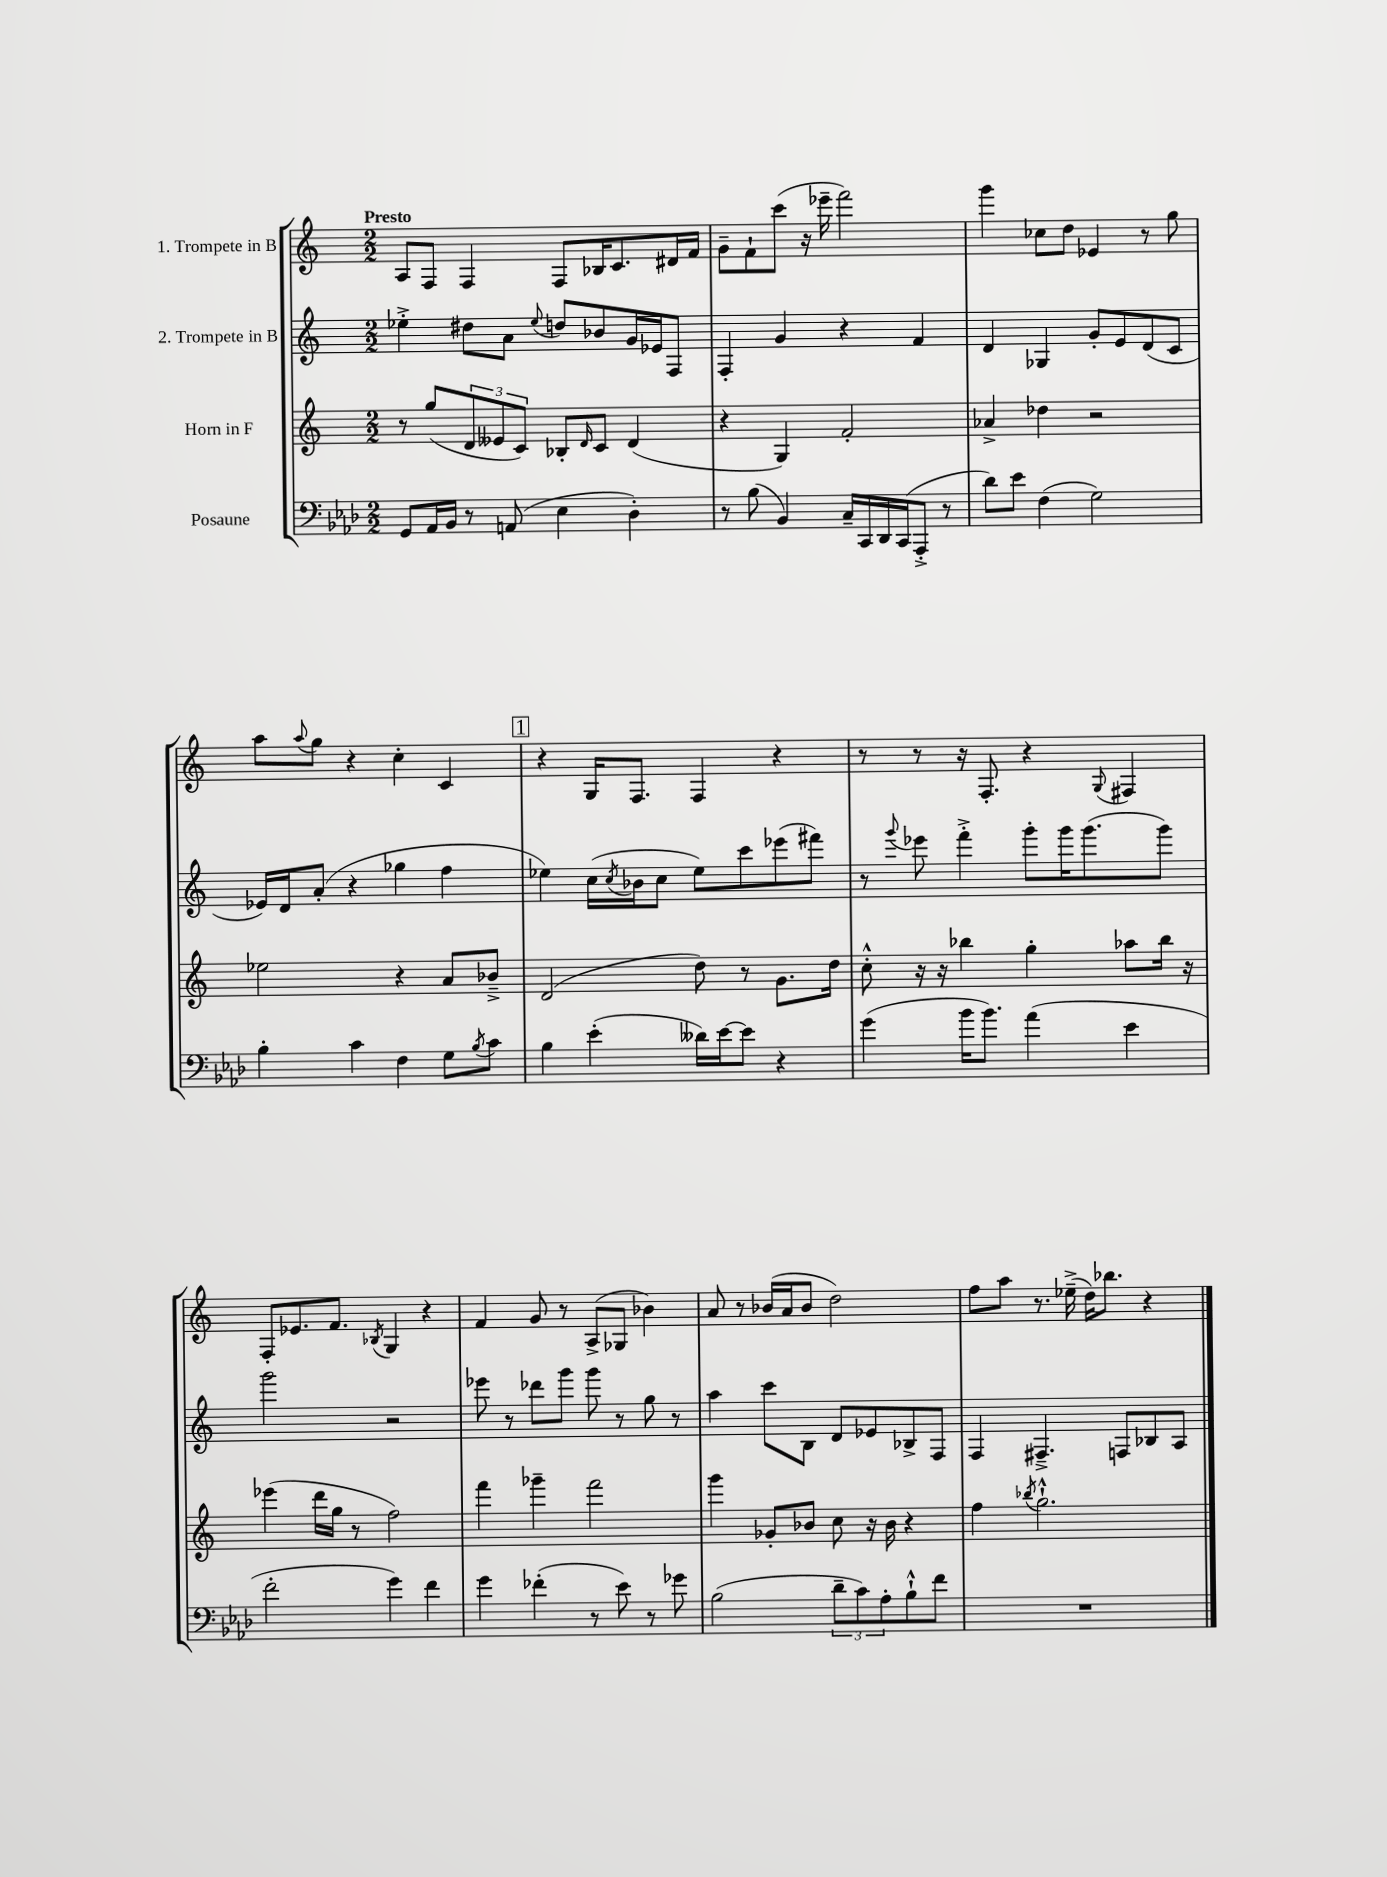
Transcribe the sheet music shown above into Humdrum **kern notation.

**kern	**kern	**kern	**kern
*staff4	*staff3	*staff2	*staff1
*clefF4	*clefG2	*clefG2	*clefG2
*k[b-e-a-d-]	*k[]	*k[]	*k[]
*M2/2	*M2/2	*M2/2	*M2/2
8GG	8r	4ee-'^	8A
16AA-	(8gg	.	8F
16BB-	.	.	.
8r	12d	8dd#	4F
.	12e--	.	.
(8AA	.	8a	.
.	12c)	.	.
.	.	8qqee-	.
4E-	8B-'	8dd	8F
.	16qqd	.	.
.	8c	8b-	16B-
.	.	.	8.c
4D-')	(4d	16g	.
.	.	16e-	.
.	.	8F	16d#
.	.	.	16f
=	=	=	=
8r	4r	4F'	8g~
(8B-	.	.	8f`
4BB-)	4G)	4g	(8ccc
.	.	.	16r
.	.	.	16eee-~
16C~	2f'	4r	2fff)
16CC	.	.	.
16DD-	.	.	.
(16CC	.	.	.
8AAA-'^	.	4f	.
8r	.	.	.
=	=	=	=
8d-)	4a-^	4d	4ggg
8e-	.	.	.
(4F	4dd-	4G-	8cc-
.	.	.	8dd
2G)	2r	8g'	4e-
.	.	8e	.
.	.	(8d	8r
.	.	8c	8gg
=	=	=	=
4B-'	2ee-	16e-)	8aa
.	.	16d	.
.	.	.	8qqaa
.	.	(8a'	8gg
4c	.	4r	4r
4F	4r	4gg-	4cc'
8G	8a	4ff	4c
8qB-	.	.	.
8c	8b-~^	.	.
=	=	=	=
4B-	(2d	4ee-)	4r
(4e-'	.	(16cc	16G
.	.	8qcc	.
.	.	16b-	8.F
.	.	8cc	.
16d--)	8dd)	8ee-)	4F
[16e-	.	.	.
8e-]	8r	8ccc	.
4r	8.g	(8eee-	4r
.	.	8fff#)	.
.	16dd	.	.
=	=	=	=
(4g	8cc'^^	8r	8r
.	.	8qqggg	.
.	16r	8eee-	8r
.	16r	.	.
16b-	4bb-	4fff'^	16r
8.b-)	.	.	8.F'
(4a-	4gg'	8ggg'	4r
.	.	16ggg	.
.	.	(8.ggg	.
.	.	.	8qqG
4e-	8aa-	.	4F#
.	16bb-	8ggg)	.
.	16r	.	.
=	=	=	=
2f'	(4eee-	2ggg	8F'
.	.	.	8.e-
.	16ddd	.	.
.	16gg	.	8.f
.	8r	.	.
.	.	.	8qB-
4g)	2ff)	2r	4G
4f	.	.	4r
=	=	=	=
4g	4fff	8eee-	4f
.	.	8r	.
(4f-'	4ggg-~	8ddd-	8g
.	.	8ggg	8r
8r	2fff	8ggg	(8A^
8e-)	.	8r	8G-
8r	.	8gg	4b-)
8g-	.	8r	.
=	=	=	=
(2B-	4ggg	4aa	8a
.	.	.	8r
.	8g-'	8ccc	(16b-
.	.	.	16a
.	8b-	8B	8b-
12d-~	8cc	8d	2dd)
12c)	.	.	.
.	16r	8e-	.
12A-'	.	.	.
.	16b-	.	.
8B-`^^	4r	8B-^	.
8f	.	8F	.
=	=	=	=
1r	4ff	4F	8ff
.	.	.	8aa
.	8qbb-	.	.
.	2.gg`^^	4.F#~^	8.r
.	.	.	(16ee-~^
.	.	.	16dd)
.	.	.	8.bb-
.	.	8F	.
.	.	8B-	4r
.	.	8A	.
==	==	==	==
*-	*-	*-	*-
